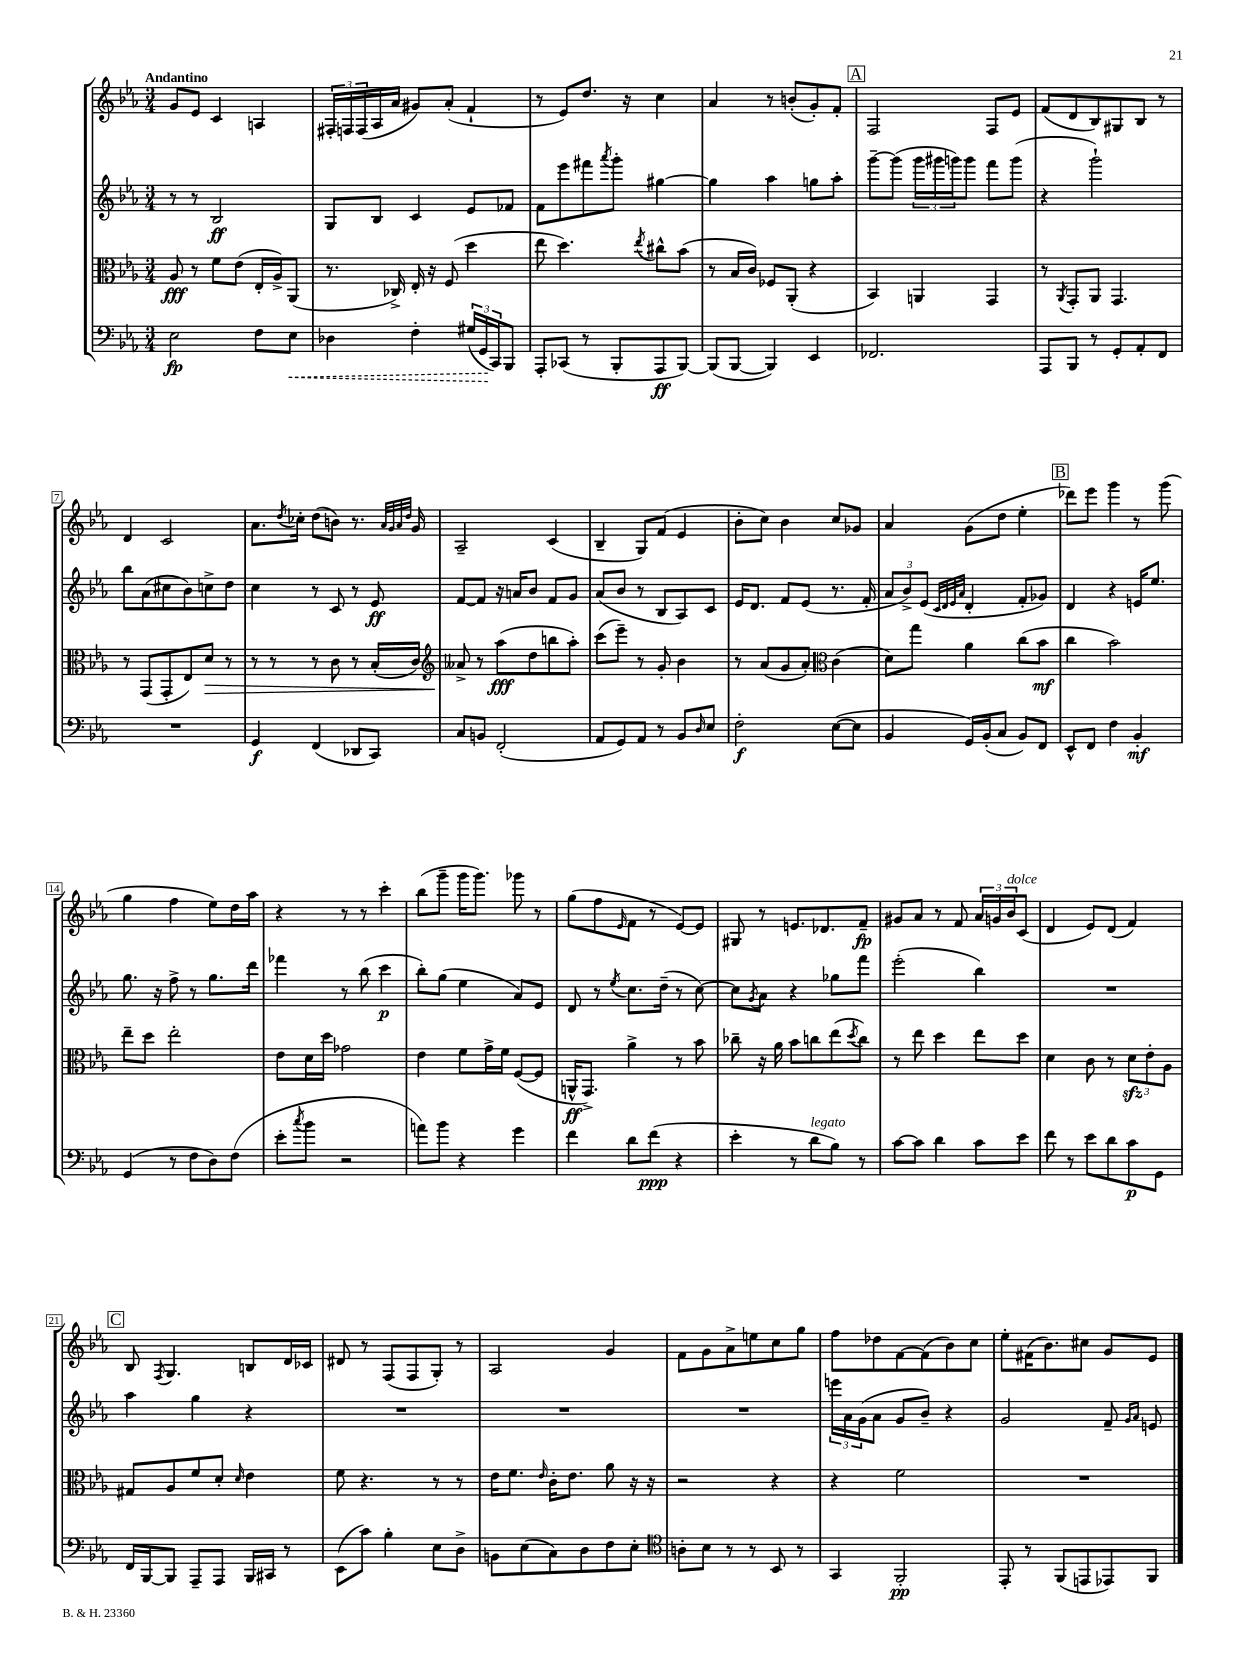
<<
\new StaffGroup <<
\new Staff = "s0" {
    \clef treble \key ees \major \numericTimeSignature \time 3/4 \tempo "Andantino"
    g'8 ees'8 c'4 a4 |
    \tuplet 3/2 { fis16-. f16 f16( } aes16 aes'16 gis'8) aes'8-.( f'4-! |
    r8 ees'8) d''8. r16 c''4 |
    aes'4 r8 b'8-.( g'8-.) f'8-. |
    \mark \markup { \box "A" } f2 f8 ees'8 |
    f'8( d'8 bes8) gis8 bes8 r8 |
    d'4 c'2 |
    aes'8. \acciaccatura { d''8 } ces''16-. d''8( b'8) r8. \grace { aes'32 g'32 aes'32 d''32 } g'16 |
    aes2-- c'4( |
    bes4-- g8) f'8( ees'4 |
    bes'8-. c''8) bes'4 c''8 ges'8 |
    aes'4 g'8( d''8 ees''4-. |
    \mark \markup { \box "B" } des'''8) ees'''8 g'''4 r8 g'''8( |
    g''4 f''4 ees''8) d''16 aes''16 |
    r4 r8 r8 c'''4-. |
    bes''8( g'''8-- g'''16 g'''8.) ges'''8 r8 |
    g''8( f''8 \grace { ees'16 } f'8 r8 ees'8~) ees'8 |
    gis8 r8 e'8. des'8. f'8--\fp |
    gis'8 aes'8 r8 f'8 \tuplet 3/2 { aes'16 g'16 bes'16^\markup { \italic "dolce" } } c'8( |
    d'4 ees'8) d'8( f'4) |
    \mark \markup { \box "C" } bes8 \acciaccatura { f8 } g4. b8 d'16 ces'16 |
    dis'8 r8 f8( f8 g8-.) r8 |
    aes2 g'4 |
    f'8 g'8 aes'8-> e''8 c''8 g''8 |
    f''8 des''8 f'8~ f'8( bes'8) c''8 |
    ees''8-. fis'16( bes'8.) cis''8 g'8 ees'8 \bar "|." |
}
\new Staff = "s1" {
    \clef treble \key ees \major \numericTimeSignature \time 3/4
    r8 r8 bes2\ff |
    g8 bes8 c'4 ees'8 fes'8 |
    f'8 ees'''8 fis'''8 \acciaccatura { aes'''8 } g'''8-. gis''4~ |
    gis''4 aes''4 g''8 aes''8-. |
    \mark \markup { \box "A" } g'''8~-- g'''8( \tuplet 3/2 { g'''16 gis'''16 g'''16) } g'''8 f'''8 g'''8( |
    r4 g'''2-!) |
    bes''8 aes'8( cis''8 bes'8) c''8-> d''8 |
    c''4 r8 c'8 r8 ees'8\ff |
    f'8~ f'8 r16 a'16 bes'8 f'8 g'8 |
    aes'8( bes'8 r8 bes8 aes8) c'8 |
    ees'16 d'8. f'8 ees'8( r8. f'16-. |
    \tuplet 3/2 { aes'8 bes'8->) ees'8( } \grace { c'32 d'32 ees'32 aes'32 } d'4-. f'8-. ges'8) |
    \mark \markup { \box "B" } d'4 r4 e'16 ees''8. |
    g''8. r16 f''8-> r8 g''8. d'''16 |
    fes'''4 r8 bes''8( c'''4\p |
    bes''8-.) g''8( ees''4 aes'8) ees'8 |
    d'8 r8 \acciaccatura { ees''8 } c''8. d''16--( r8 c''8~) |
    c''8 \acciaccatura { g'8 } aes'8 r4 ges''8 f'''8 |
    ees'''2-.( bes''4) |
    R2. |
    \mark \markup { \box "C" } aes''4 g''4 r4 |
    R2. |
    R2. |
    R2. |
    \tuplet 3/2 { e'''16 aes'16 g'16( } aes'8 g'8 bes'8--) r4 |
    g'2 f'8-- \grace { g'16 aes'16 } e'8 \bar "|." |
}
\new Staff = "s2" {
    \clef alto \key ees \major \numericTimeSignature \time 3/4
    aes8\fff r8 f'8 ees'8( ees16-. aes16->) aes,8( |
    r8. ces16->) ees16-. r16 f8( d''4 |
    ees''8 d''4.) \acciaccatura { ees''8 } cis''8-^ bes'8( |
    r8 bes16 c'16) fes8 aes,8-.( r4 |
    \mark \markup { \box "A" } bes,4) a,4 g,4 |
    r8 \acciaccatura { aes,8 } g,8-. aes,8 g,4. |
    r8 g,8( g,8-. ees8) d'8\> r8 |
    r8 r8 r8 c'8 r8 bes16-.( c'16) |
    \clef treble aeses'8->\! r8 aes''8\fff( d''8 b''8 aes''8-.) |
    c'''8( ees'''8--) r8 g'8-. bes'4 |
    r8 aes'8( g'8 aes'8-.) \clef alto c'4( |
    d'8) g''8 aes'4 c''8( bes'8\mf |
    \mark \markup { \box "B" } c''4 bes'2) |
    ees''8-- d''8 ees''2-. |
    ees'8 d'16 d''16 ges'2 |
    ees'4 f'8 g'16-> f'16 f8~( f8 |
    a,16-^\ff g,8.->) aes'4-> r8 bes'8 |
    ces''8-- r16 aes'16 bes'8 c''8 ees''8( \acciaccatura { d''8 } c''8) |
    r8 ees''8 d''4 ees''8 d''8 |
    d'4 c'8 r8 \tuplet 3/2 { d'8\sfz ees'8-. aes8 } |
    \mark \markup { \box "C" } gis8 aes8 f'8 d'8-. \grace { d'16 } ees'4 |
    f'8 r4. r8 r8 |
    ees'16 f'8. \grace { ees'16 } c'16-. ees'8. aes'8 r16 r16 |
    r2 r4 |
    r4 f'2 |
    R2. \bar "|." |
}
\new Staff = "s3" {
    \clef bass \key ees \major \numericTimeSignature \time 3/4
    ees2\fp f8 \once \override Hairpin.style = #'dashed-line ees8\< |
    des4 f4-. \tuplet 3/2 { gis16( g,16\! c,16) } bes,,8 |
    aes,,8-. ces,8( r8 bes,,8-. aes,,8\ff bes,,8~) |
    bes,,8( bes,,8~ bes,,4) ees,4 |
    \mark \markup { \box "A" } fes,2. |
    aes,,8 bes,,8 r8 g,8-. aes,8-. f,8 |
    R2. |
    g,4\f f,4( des,8 c,8) |
    c8 b,8 f,2-.( |
    aes,8 g,8) aes,8 r8 bes,8 \grace { d16 } ees8 |
    f2-.\f ees8~( ees8 |
    bes,4 g,16) bes,16-.( c8 bes,8) f,8 |
    \mark \markup { \box "B" } ees,8-^ f,8 f4 bes,4-.\mf |
    g,4( r8 f8 d8) f8( |
    ees'8-. \acciaccatura { c''8 } bes'8 r2 |
    a'8) bes'8 r4 g'4 |
    f'4 d'8 f'8\ppp( r4 |
    ees'4-. r8 d'8^\markup { \italic "legato" } bes8) r8 |
    c'8~ c'8 d'4 c'8 ees'8 |
    f'8 r8 ees'8 d'8 c'8\p g,8 |
    \mark \markup { \box "C" } f,16 bes,,16~ bes,,8 aes,,8-- aes,,8 bes,,16 cis,16 r8 |
    ees,8( c'8) bes4-. ees8 d8-> |
    b,8 ees8( c8) d8 f8 ees8-. |
    \clef tenor a8-. bes8 r8 r8 bes,8 r8 |
    g,4 f,2-.\pp |
    ees,8-. r8 f,8( e,8 ees,8) f,8 \bar "|." |
}
>>
>>
\layout { \context { \Score \override BarNumber.stencil = #(make-stencil-boxer 0.1 0.3 ly:text-interface::print) } }
